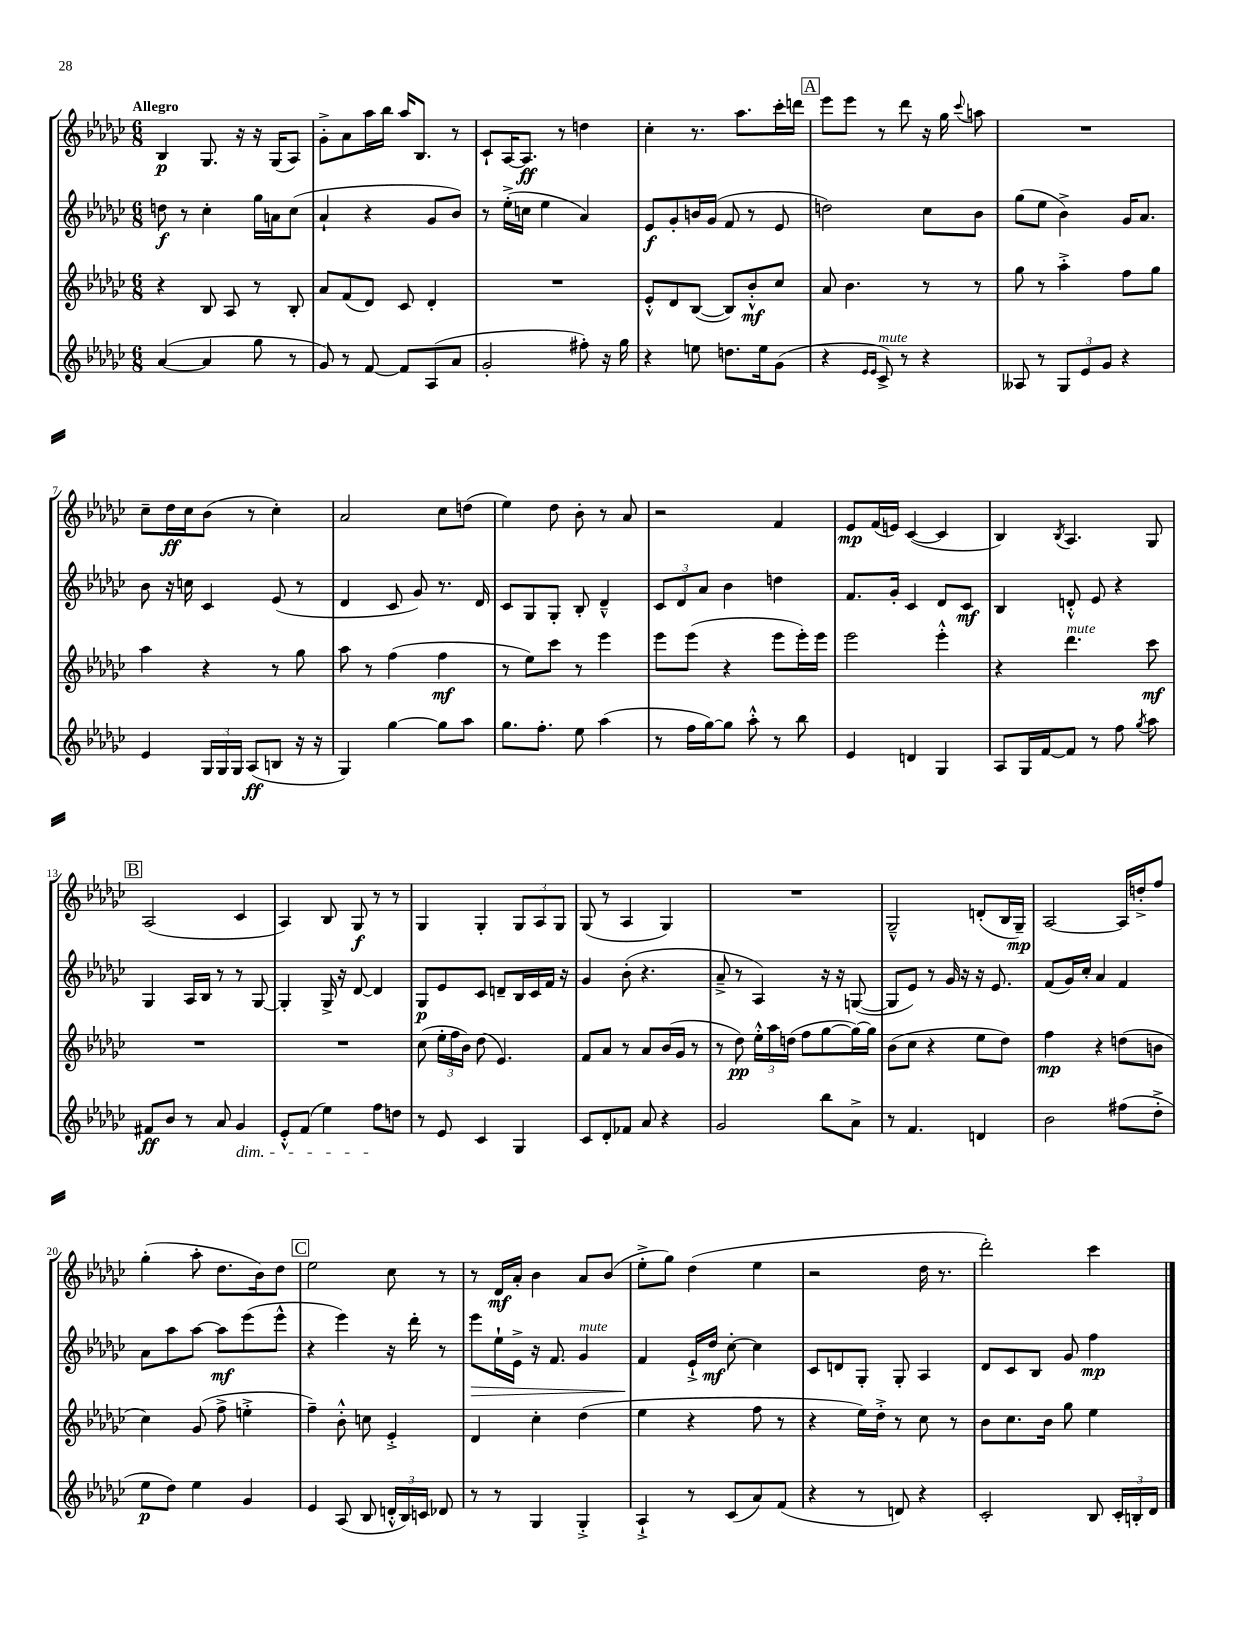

**kern	**kern	**kern	**kern
*staff4	*staff3	*staff2	*staff1
*clefG2	*clefG2	*clefG2	*clefG2
*k[b-e-a-d-g-c-]	*k[b-e-a-d-g-c-]	*k[b-e-a-d-g-c-]	*k[b-e-a-d-g-c-]
*M6/8	*M6/8	*M6/8	*M6/8
([4a-/	4r	8dd\	4B-/
.	.	8r	.
4a-/]	8B-/	4cc-'\	8.G-/
.	8A-/	.	.
.	.	.	16r
8gg-\	8r	16gg-\LL	16r
.	.	16a\J	(16G-/LK
8r	8B-'/	(8cc-\J	8A-/J)
=	=	=	=
8g-/)	8a-/L	4a-`/	8g-'^\L
8r	(8f/	.	8a-\
[8f/	8d-/J)	4r	16aa-\L
.	.	.	16bb-\JJ
8f/]L	8c-/	.	16aa-/LK
.	.	.	8.B-/J
(8A-/	4d-'/	8g-/L	.
8a-/J	.	8b-/J)	8r
=	=	=	=
2g-'/	2.r	8r	8c-`/L
.	.	(16ee-'^\LL	[16A-/K
.	.	16cc\JJ	8.A-/]J
.	.	4ee-\	.
.	.	.	8r
8ff#'\)	.	4a-/)	4dd\
16r	.	.	.
16gg-\	.	.	.
=	=	=	=
4r	8e-'^^/L	8e-/L	4cc-'\
.	8d-/	8g-'/	.
8ee\	([8B-/J	16b/L	8.r
.	.	(16g-/JJ	.
8.dd\L	8B-/]L)	8f/	.
.	.	.	8.aa-\L
.	8b-'^^/	8r	.
16ee\k	.	.	.
(8g-\J	8cc-/J	8e-/	16ccc-'\L
.	.	.	16ddd\JJ
=	=	=	=
4r	8a-/	2dd\)	8eee-\L
.	4.b-\	.	8eee-\J
16qqe-/LL	.	.	.
16qqe-/JJ	.	.	.
8c-^/)	.	.	8r
8r	.	.	8ddd-\
4r	8r	8cc-\L	16r
.	.	.	16gg-\
.	.	.	8qqccc-/
.	8r	8b-\J	8aa\
=	=	=	=
8A--/	8gg-\	(8gg-\L	2.r
8r	8r	8ee-\J	.
12G-/L	4aa-'^\	4b-^\)	.
12e-/	.	.	.
12g-/J	.	.	.
4r	8ff\L	16g-/LK	.
.	.	8.a-/J	.
.	8gg-\J	.	.
=	=	=	=
4e-/	4aa-\	8b-\	8cc-~\L
.	.	16r	16dd-\L
.	.	16cc\	16cc-\J
24G-/LL	4r	4c-/	(8b-\J
24G-/	.	.	.
24G-/JJ	.	.	.
(8A-/L	.	.	8r
8B/J	8r	(8e-/	4cc-'\)
16r	8gg-\	8r	.
16r	.	.	.
=	=	=	=
4G-/)	8aa-\	4d-/	2a-/
.	8r	.	.
[4gg-\	(4ff\	8c-/	.
.	.	8g-/)	.
8gg-\]L	4ff\	8.r	8cc-\L
8aa-\J	.	.	(8dd\J
.	.	16d-/	.
=	=	=	=
8.gg-\L	8r	8c-/L	4ee-\)
.	8ee-\L)	8G-/	.
8.ff'\J	.	.	.
.	8ccc-\J	8G-'/J	8dd-\
8ee-\	8r	8B-'/	8b-'\
(4aa-\	4eee-\	4d-~^^/	8r
.	.	.	8a-/
=	=	=	=
8r	8eee-\L	12c-/L	2r
.	.	12d-/	.
16ff\LL	(8eee-\J	.	.
.	.	12a-/J	.
[16gg-\J)	.	.	.
8gg-\]J	4r	4b-\	.
8aa-'^^\	.	.	.
8r	8eee-\L	4dd\	4f/
8bb-\	16eee-'\L)	.	.
.	16eee-\JJ	.	.
=	=	=	=
4e-/	2eee-\	8.f/L	8e-/L
.	.	.	(16f/L
.	.	16g-'/Jk	16e/JJ)
4d/	.	4c-/	([4c-/
4G-/	4eee-'^^\	8d-/L	4c-/]
.	.	8c-/J	.
=	=	=	=
8A-/L	4r	4B-/	4B-/)
16G-/L	.	.	.
[16f/J	.	.	.
.	.	.	8qB-/
8f/]J	4.ddd-\	8d'^^/	4.A-/
8r	.	8e-/	.
8ff\	.	4r	.
8qgg-/	.	.	.
8aa-\	8ccc-\	.	8G-/
=	=	=	=
8f#/L	2.r	4G-/	(2A-/
8b-/J	.	.	.
8r	.	16A-/LL	.
.	.	16B-/JJ	.
8a-/	.	8r	.
4g-/	.	8r	4c-/
.	.	[8G-/	.
=	=	=	=
8e-'^^/L	2.r	4G-'/]	4A-/)
(8f/J	.	.	.
4ee-\)	.	16G-^/	8B-/
.	.	16r	.
.	.	[8d-/	8G-/
8ff\L	.	4d-/]	8r
8dd\J	.	.	8r
=	=	=	=
8r	(8cc-\	8G-/L	4G-/
8e-/	24ee-'\LL	8e-/	.
.	24ff\	.	.
.	24b-\JJ)	.	.
4c-/	(8dd-\	8c-/J	4G-'/
.	4.e-/)	8d~/L	.
4G-/	.	16B-/L	12G-/L
.	.	16c-/	.
.	.	.	12A-/
.	.	16f/JJ	.
.	.	.	12G-/J
.	.	16r	.
=	=	=	=
8c-/L	8f/L	4g-/	(8G-/
8d-'/	8a-/J	.	8r
8f-/J	8r	(8b-'\	4A-/
8a-/	8a-/L	4.r	.
4r	(16b-/L	.	4G-/)
.	16g-/JJ	.	.
.	8r	.	.
=	=	=	=
2g-/	8r	8a-~^/	2.r
.	8dd-\)	8r	.
.	24ee-'^^\LL	4A-/)	.
.	24aa-\	.	.
.	(24dd\JJ	.	.
.	8ff\L	.	.
8bb-\L	[8gg-\	16r	.
.	.	16r	.
8a-^\J	16gg-\_L)	([8G/	.
.	16gg-\]JJ	.	.
=	=	=	=
8r	(8b-\L	8G/]L	2G-~^^/
4.f/	8cc-\J	8e-/J)	.
.	4r	8r	.
.	.	16g-/	.
.	.	16r	.
4d/	8ee-\L	16r	(8d'/L
.	.	8.e-/	.
.	8dd-\J)	.	16B-/L
.	.	.	16G-~/JJ)
=	=	=	=
2b-\	4ff\	(8f/L	[2A-/
.	.	16g-/L)	.
.	.	16cc-'/JJ	.
.	4r	4a-/	.
(8ff#\L	(8dd\L	4f/	16A-/]LL
.	.	.	16dd'^/J
8dd-'^\J	8b\J	.	8ff/J
=	=	=	=
8ee-\L	4cc-\)	8a-\L	(4gg-'\
8dd-\J)	.	8aa-\	.
4ee-\	(8g-/	[8aa-\J	8aa-'\
.	8ff^\	8aa-\]L	8.dd-\L
4g-/	4ee'^\	(8eee-\	.
.	.	.	16b-\k)
.	.	8eee-^^\J	8dd-\J
=	=	=	=
4e-/	4ff~\)	4r	2ee-\
(8A-/	8b-'^^\	4eee-\)	.
8B-/	8cc\	.	.
24d'^^/LL	4e-'^/	16r	8cc-\
24B-/)	.	.	.
.	.	16ddd-'\	.
24c/JJ	.	.	.
8d-/	.	8r	8r
=	=	=	=
8r	4d-/	8eee-\L	8r
8r	.	16ee-`\L	16d-/LL
.	.	16e-^\JJ	16a-'/JJ
4G-/	4cc-'\	16r	4b-\
.	.	8.f/	.
4G-'^/	(4dd-\	4g-/	8a-/L
.	.	.	(8b-/J
=	=	=	=
4A-`^/	4ee-\	4f/	8ee-'^\L
.	.	.	8gg-\J)
8r	4r	16e-`^/LL	(4dd-\
.	.	16dd-/JJ	.
(8c-/L	.	[8cc-'\	.
8a-/)	8ff\	4cc-\]	4ee-\
(8f/J	8r	.	.
=	=	=	=
4r	4r	8c-/L	2r
.	.	8d/	.
8r	16ee-\LL)	8G-'/J	.
.	16dd-'^\JJ	.	.
8d/)	8r	8G-'/	.
4r	8cc-\	4A-/	16dd-\
.	.	.	8.r
.	8r	.	.
=	=	=	=
2c-'/	8b-\L	8d-/L	2ddd-'\)
.	8.cc-\	8c-/	.
.	.	8B-/J	.
.	16b-\Jk	.	.
.	8gg-\	8g-/	.
8B-/	4ee-\	4ff\	4ccc-\
24c-'/LL	.	.	.
24B'/	.	.	.
24d-/JJ	.	.	.
==	==	==	==
*-	*-	*-	*-
